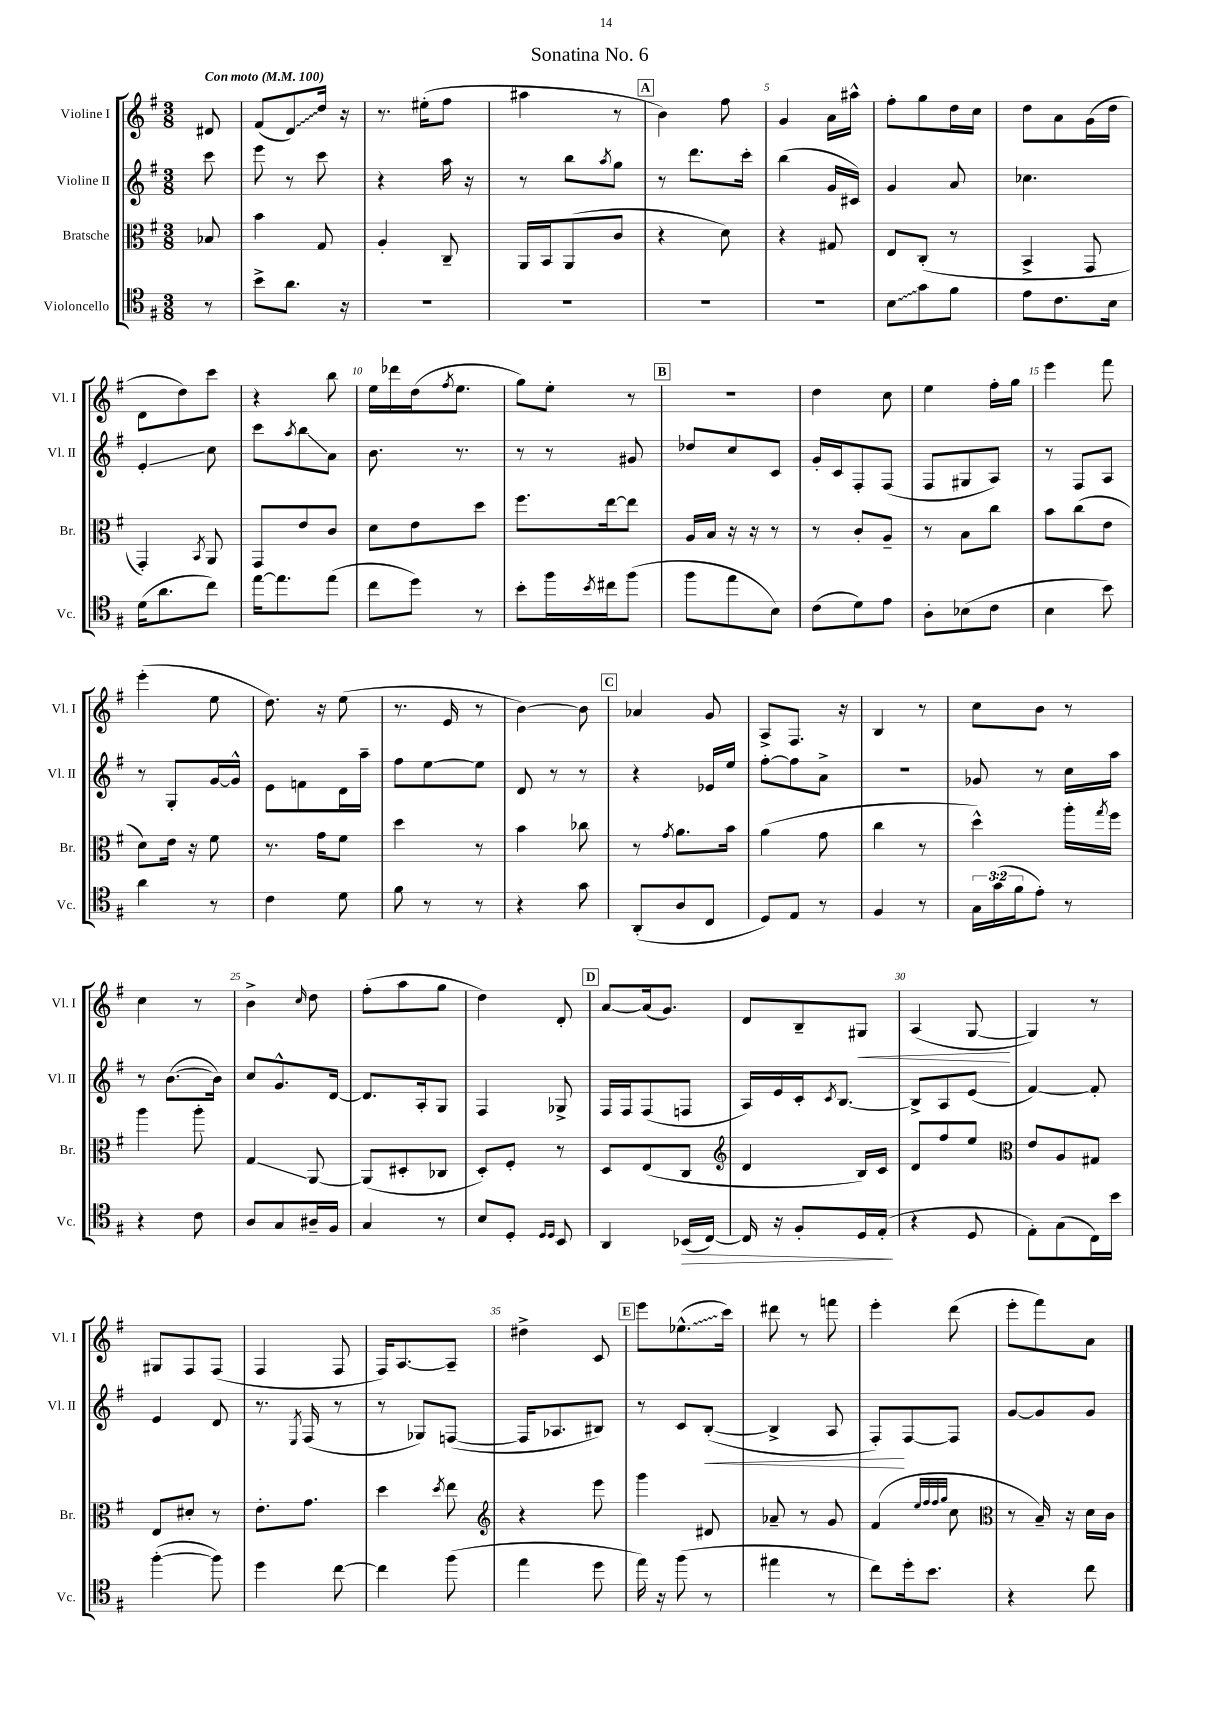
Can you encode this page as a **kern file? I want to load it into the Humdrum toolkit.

**kern	**kern	**kern	**kern
*staff4	*staff3	*staff2	*staff1
*clefC4	*clefC3	*clefG2	*clefG2
*k[f#]	*k[f#]	*k[f#]	*k[f#]
*M3/8	*M3/8	*M3/8	*M3/8
*MM100	*MM100	*MM100	*MM100
8r	8B-	8ccc	8d#
=	=	=	=
8b^	4b	8eee	(8f#
8.a	.	8r	8d)
.	8G	8ccc	16dd
16r	.	.	16r
=	=	=	=
4.r	4A'	4r	8.r
.	.	.	(16ee#'
.	8C~	16aa	8ff#
.	.	16r	.
=	=	=	=
4.r	16AA	8r	4aa#
.	16BB	.	.
.	(8AA	8bb	.
.	.	8qaa	.
.	8c	8gg	8r
=	=	=	=
4.r	4r	8r	4b)
.	.	8.ddd	.
.	8d)	.	8ff#
.	.	16ccc'	.
=	=	=	=
4.r	4r	(4bb	4g
.	8G#	16g	16a
.	.	16c#)	16aa#^^
=	=	=	=
8B	8E	4g	8ff#'
8g	(8C'	.	8gg
8f#	8r	8a	16dd
.	.	.	16cc
=	=	=	=
8e	4BB^	4.cc-	8dd
8.c	.	.	8a
.	8GG	.	(16g
16B	.	.	16dd
=	=	=	=
(16d	4GG')	4e'	8d
8.a	.	.	.
.	.	.	8dd)
.	8qBB	.	.
8cc)	8AA	8cc	8ccc
=	=	=	=
[16ee	8GG	8ccc	4r
8.ee]	.	.	.
.	.	8qaa	.
.	8e	8bb	.
(8ee	8c	8a	8bb
=	=	=	=
8cc	8d	8.b	16ee
.	.	.	16ddd-
8dd)	8e	.	(16dd
.	.	.	8qff#
.	.	8.r	8.ee
8r	8dd	.	.
=	=	=	=
8b'	8.ff#	8r	8gg)
16ff#	.	8r	8ee'
8qb	.	.	.
16cc#	[16ee	.	.
(8ff#	8ee]	8g#	8r
=	=	=	=
8ff#	16A	8dd-	4.r
.	16B	.	.
8ee	16r	8cc	.
.	16r	.	.
8B)	8r	8c	.
=	=	=	=
(8c	8r	16g'	4dd
.	.	16c	.
8d)	8c'	8F#'	.
8e	8A~	(8F#	8cc
=	=	=	=
8A'	8r	8F#	4ee
(8B-	8B	8G#	.
8c	8cc	8A)	16ff#'
.	.	.	16gg
=	=	=	=
4B	8b	8r	4eee
.	(8cc	8F#	.
8b)	8e	8A	8fff#
=	=	=	=
4a	8d)	8r	(4eee'
.	16e	8G'	.
.	16r	.	.
8r	8f#	[16g	8ee
.	.	16g^^]	.
=	=	=	=
4c	8.r	8e	8.dd)
.	.	8f	.
.	16g	.	16r
8d	8f#	16d	(8ee
.	.	16aa~	.
=	=	=	=
8f#	4dd	8ff#	8.r
8r	.	[8ee	.
.	.	.	16e
8r	8r	8ee]	8r
=	=	=	=
4r	4b	8d	[4b)
.	.	8r	.
8g	8cc-	8r	8b]
=	=	=	=
(8AA'	8r	4r	4a-
.	8qg	.	.
8A	8.a	.	.
8C	.	16e-	8g
.	16b	16ee	.
=	=	=	=
8D)	(4a	[8ff#'	8A^
8E	.	8ff#]	8.F#
8r	8g	8a^	.
.	.	.	16r
=	=	=	=
4F#	4cc	4.r	4B
8r	8r	.	8r
=	=	=	=
24G	4dd^^)	8g-	8cc
(24g	.	.	.
24f#	.	.	.
8e')	.	8r	8b
8r	16aa'	16cc	8r
.	8qgg	.	.
.	16ff#	16aa	.
=	=	=	=
4r	4aa	8r	4cc
.	.	([8.b	.
8c	8aa'	.	8r
.	.	16b])	.
=	=	=	=
8A	4G	8cc	4b^
8G	.	8.g^^	.
.	.	.	16qqcc
16A#~	[8AA	.	8dd
16F#	.	[16d	.
=	=	=	=
4G	(8AA]	8.d]	(8ff#'
.	8D#'	.	8aa
.	.	16A'	.
8r	8C-	8G	8gg
=	=	=	=
8B	8D')	4F#	4dd)
8D'	8F#'	.	.
16qqD	.	.	.
16qqD	.	.	.
8BB	8r	8G-^	8d'
=	=	=	=
4AA	8D	16F#	[8a
.	.	16F#	.
.	(8E	(8F#	(16a]
.	.	.	8.g)
(16BB-	8C	8F	.
[16C)	.	.	.
=	=	=	=
*	*clefG2	*	*
16C]	4d	16A)	8d
16r	.	16e	.
8F#'	.	16c'	8B~
.	.	8qc	.
.	.	[8.B	.
16D	16B)	.	8G#
(16E'	16c	.	.
=	=	=	=
4r	8d	8B^]	(4A
.	8ff#	8A	.
8D	8ee	(8e	[8G
=	=	=	=
*	*clefC3	*	*
8E')	8e	[4f#)	4G])
(8G	8A	.	.
16C)	8G#	8f#']	8r
16b	.	.	.
=	=	=	=
([4ff#'	8E	4e	8G#
.	8d#'	.	8F#
8ff#])	8r	8d	(8F#
=	=	=	=
4dd	8.e'	8.r	4F#
.	.	8qE	.
.	8.g	(16F#	.
[8cc	.	8r	8F#
=	=	=	=
4cc]	4dd	8r	16F#)
.	.	.	[8.A
.	.	8G-)	.
.	8qdd	.	.
(8ff#	8ee	([8F	8A~]
=	=	=	=
*	*clefG2	*	*
4ee	4r	16F]	4dd#^
.	.	8.A-	.
8dd	8eee	8B#)	8c
=	=	=	=
16ee)	4ggg	8r	8eee
16r	.	.	.
(8ff#	.	8c	(8.ee-^^
8r	8d#	([8B'	.
.	.	.	16ccc)
=	=	=	=
4ee#	8a-~	4B^]	8ddd#
.	8r	.	8r
8r	8g	8A	8fff
=	=	=	=
8cc)	(4f#	8F#')	4eee'
16dd'	.	[8F#	.
8.b	.	.	.
.	32qqee	.	.
.	32qqff#	.	.
.	32qqff#	.	.
.	32qqgg	.	.
.	8cc	8F#]	(8ddd
=	=	=	=
*	*clefC3	*	*
4r	8r	[8g	8eee'
.	16B~)	8g]	8fff#)
.	16r	.	.
8cc	16d	8g	8a
.	16c	.	.
==	==	==	==
*-	*-	*-	*-
